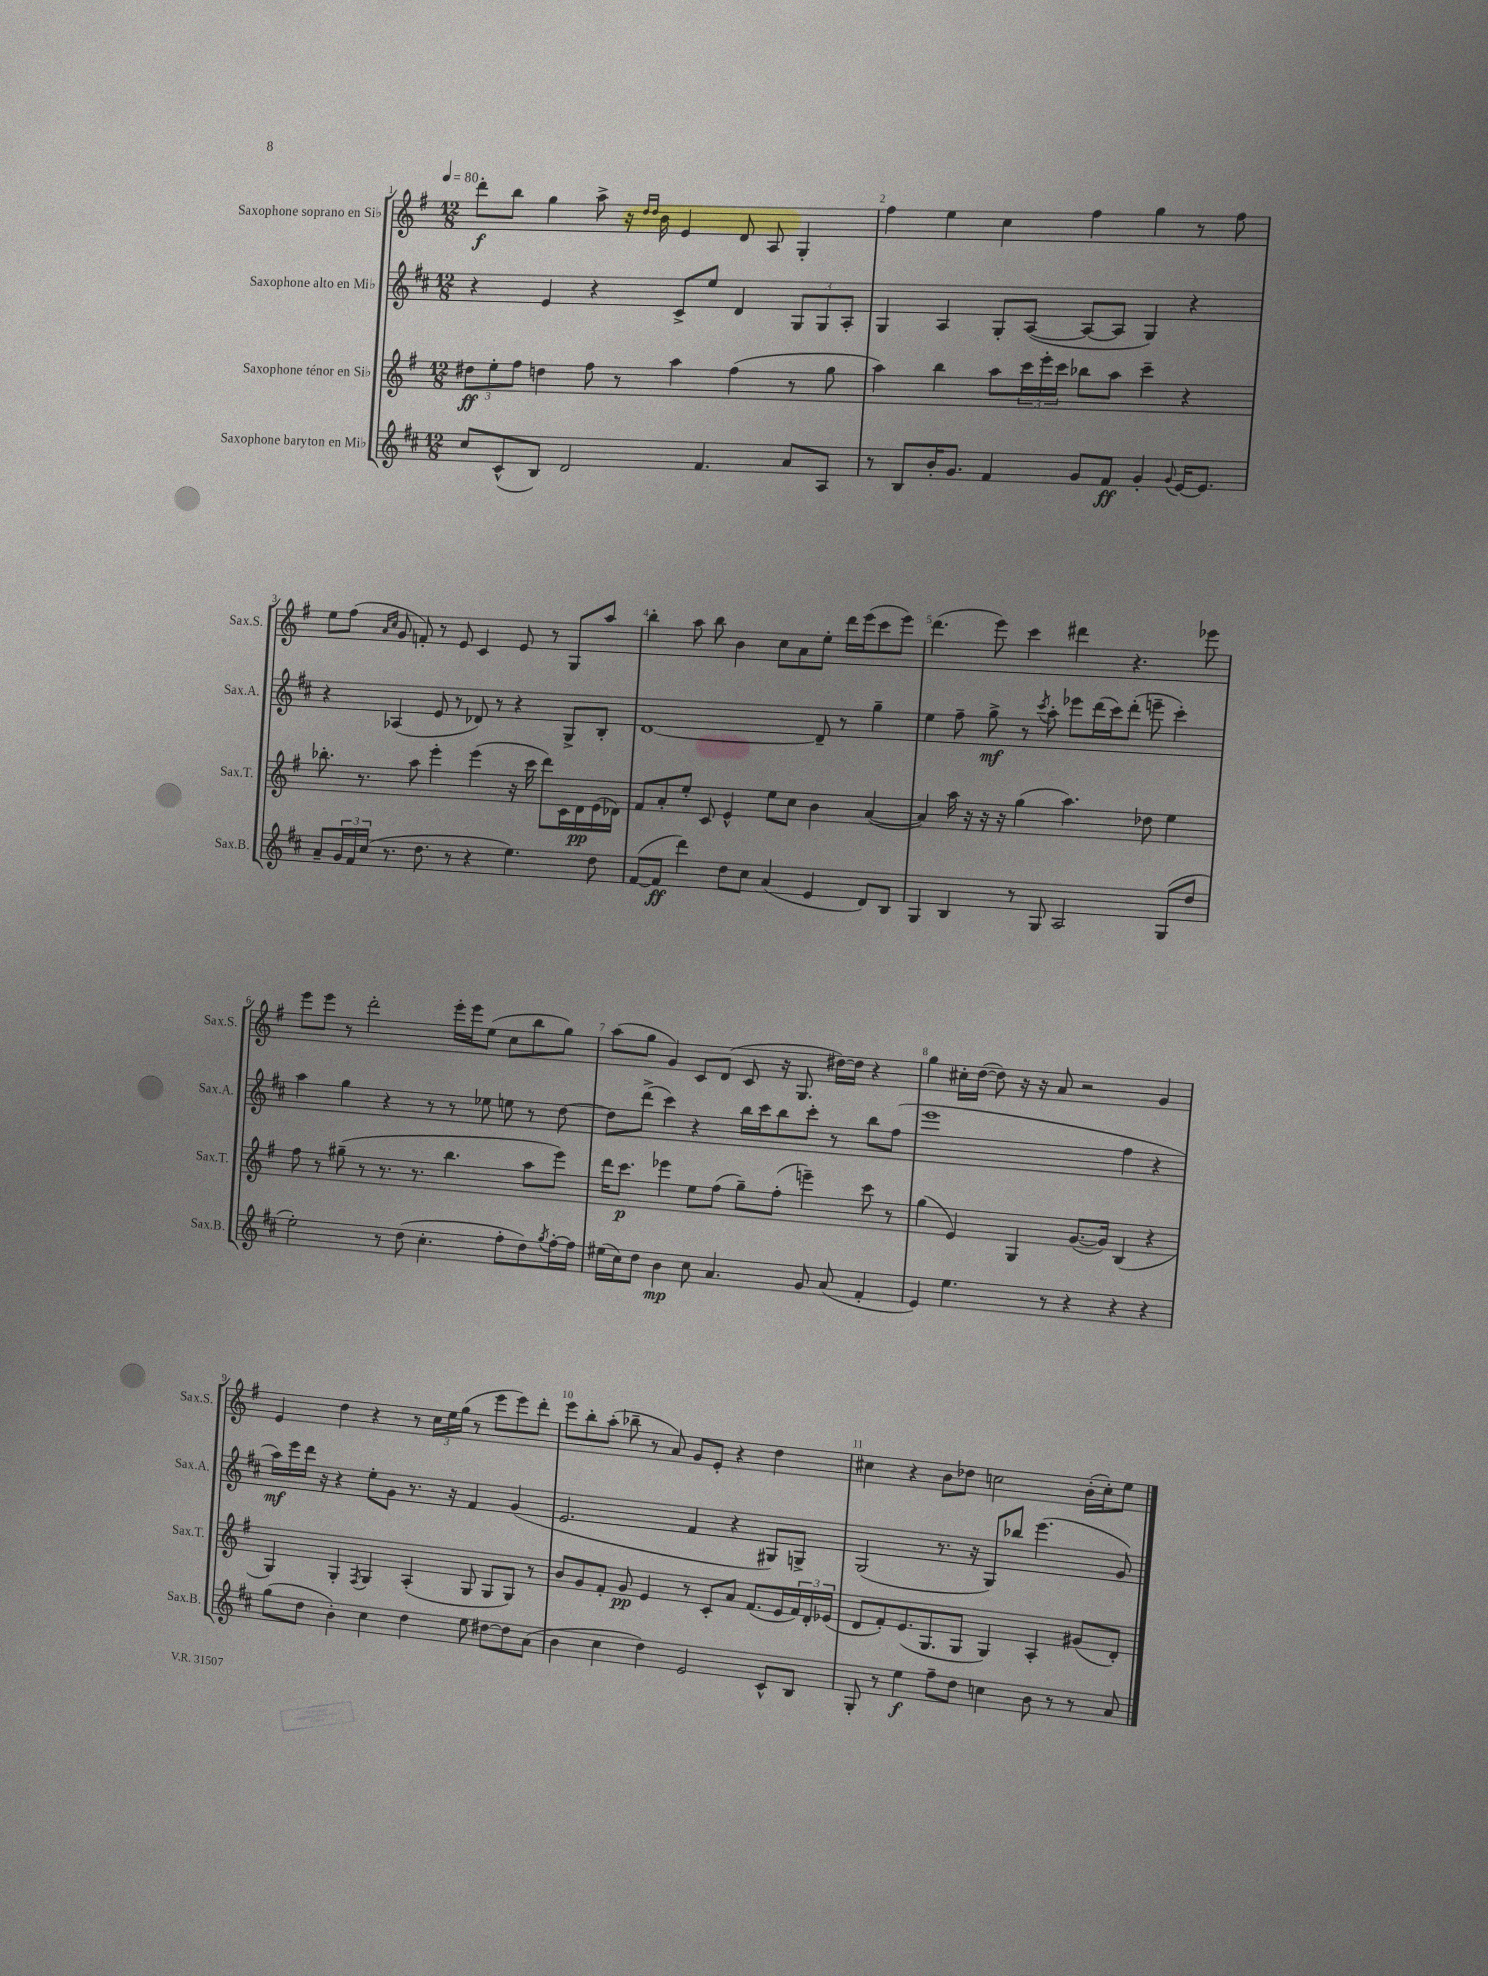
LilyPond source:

<<
\new StaffGroup <<
\new Staff = "s0" \with { instrumentName = "Saxophone soprano en Sib" shortInstrumentName = "Sax.S." } {
    \clef treble \key g \major \numericTimeSignature \time 12/8 \tempo 4 = 80
    d'''8-.\f b''8 g''4 a''8-> r16 \grace { d''16 d''16 } b'16 e'4 d'8 a8 g4-. |
    fis''4 e''4 c''4 fis''4 g''4 r8 fis''8 |
    e''8 fis''8( \grace { a'16 c''16 } g'8 f'8-.) r8 e'8 c'4 e'8 r8 g8 a''8 |
    b''4-. a''8 b''8 b'4 c''8 a'8 e''8-. d'''16 e'''16( c'''8 e'''8) |
    d'''4.( e'''8) c'''4 dis'''4 r4. ees'''8 |
    e'''8 e'''8 r8 d'''2-. e'''16-. e'''16 e''8( c''8 b''8 g''8) |
    a''8( g''8 g'4) c'8 d'8( c'8 r16 g8. dis''16~) dis''16 r4 |
    g''4 cis''16-. d''16~( d''8) r16 r16 a'8 r2 g'4 |
    e'4 d''4 r4 r8 \tuplet 3/2 { c''16 e''16 g''16( } r8 e'''8 e'''8) d'''8-. |
    e'''8 b''8-. a''8-.( bes''8-- r8 a'8) g'8 e'8-. r4 d''4 |
    cis''4 r4 b'8 des''8 c''2 b'16-.( c''16-.) e''8 \bar "|." |
}
\new Staff = "s1" \with { instrumentName = "Saxophone alto en Mib" shortInstrumentName = "Sax.A." } {
    \clef treble \key d \major \numericTimeSignature \time 12/8
    r4 e'4 r4 cis'8-> e''8 d'4 \tuplet 3/2 { g8 g8 a8-. } |
    g4 a4 g8-. a8~( a8~ a8 g4) r4 |
    r4 aes4( e'8 r8 des'8) r8 r4 g8-> b8-. |
    d'1~ d'8-- r8 g''4-- |
    e''4 fis''8-- g''8->\mf r8 \acciaccatura { cis'''8 } a''8-. ees'''8 d'''16( cis'''16) d'''8-.( e'''8-- cis'''4-.) |
    a''4 g''4 r4 r8 r8 ees''8 e''8 r8 d''8~ |
    d''8 d'''8->( cis'''4) r4 b''16 cis'''16 b''8 cis'''8-. r8 b''8 fis''8( |
    e'''1 fis''4 r4 |
    a''16\mf) e'''16 d'''16 r16 r4 e''8-. g'8 r8. r16 fis'4 g'4( |
    e'2. fis'4 r4 gis8) g8-> |
    g2( r8. r16 g8) bes''8 e'''4.( g'8) \bar "|." |
}
\new Staff = "s2" \with { instrumentName = "Saxophone ténor en Sib" shortInstrumentName = "Sax.T." } {
    \clef treble \key g \major \numericTimeSignature \time 12/8
    \tuplet 3/2 { dis''8\ff e''8-. fis''8 } d''4 fis''8 r8 a''4 fis''4( r8 g''8 |
    a''4) b''4 a''8 \tuplet 3/2 { c'''16 e'''16-. c'''16 } bes''8 a''8 c'''4-- r4 |
    bes''8.-. r8. a''8 e'''4-. e'''4( r16 c'''16 d'''8) c'16 d'16\pp e'16( des'16) |
    fis'8 a'8-. e''8-. c'8 e'4-^ e''8 c''8 b'4 a'4~( |
    a'4) a''16 r16 r16 r16 g''4( a''4.) des''8 e''4 |
    fis''8 r8 gis''8--( r8 r8. r8. b''4. a''8 e'''8) |
    d'''16 c'''8.\p ees'''4 e''8 fis''8( g''8--) fis''8-.( e'''4--) c'''8 r8 |
    g''4( e'4) g4 g'8.~( g'16) b4( r4 |
    g4) g4-. \acciaccatura { fis8 } g4 a4-.( g8 g8 g8) r8 |
    b'8 g'8 fis'8-. g'8\pp e'4 r8 c'8-. a'8 fis'8.( e'16 \tuplet 3/2 { fis'16) d'16-. ees'16( } |
    d'8 fis'8-.) e'8.( g8. g8 g4) a4-. gis'8( d'8-.) \bar "|." |
}
\new Staff = "s3" \with { instrumentName = "Saxophone baryton en Mib" shortInstrumentName = "Sax.B." } {
    \clef treble \key d \major \numericTimeSignature \time 12/8
    cis''8 cis'8-^( b8) d'2 fis'4. a'8 a8 |
    r8 b8 b'16-. g'8. fis'4 g'8 fis'8\ff g'4-. \appoggiatura { g'8 } e'16~ e'8. |
    a'8-- \tuplet 3/2 { g'16 fis'16 cis''16( } r8. d''8. r8 r4 e''4.) d''8 |
    fis'8~( fis'8\ff d'''4) d''8 cis''8 a'4( e'4 d'8) b8 |
    g4 b4 r8 g8 a2 g8( d''8 |
    e''2-.) r8 d''8( cis''4.-. fis''8-. d''8) \acciaccatura { g''8 } fis''16~-. fis''16 |
    eis''16( cis''16) d''8 b'4\mp cis''8 a'4. g'8 a'8( fis'4-. |
    e'4) e''4. r8 r4 r4 r4 |
    g''8( d''8 b'4-.) cis''4 d''4 e''8 dis''8~ dis''8 a'8( |
    b'4 cis''4 d''4) e'2 cis'8-^ b8 |
    g8-. r8 e''4\f fis''8-- d''8 c''4 b'8 r8 r8 a'8 \bar "|." |
}
>>
>>
\layout { \context { \Score \override BarNumber.break-visibility = ##(#f #t #t) barNumberVisibility = #all-bar-numbers-visible } }
